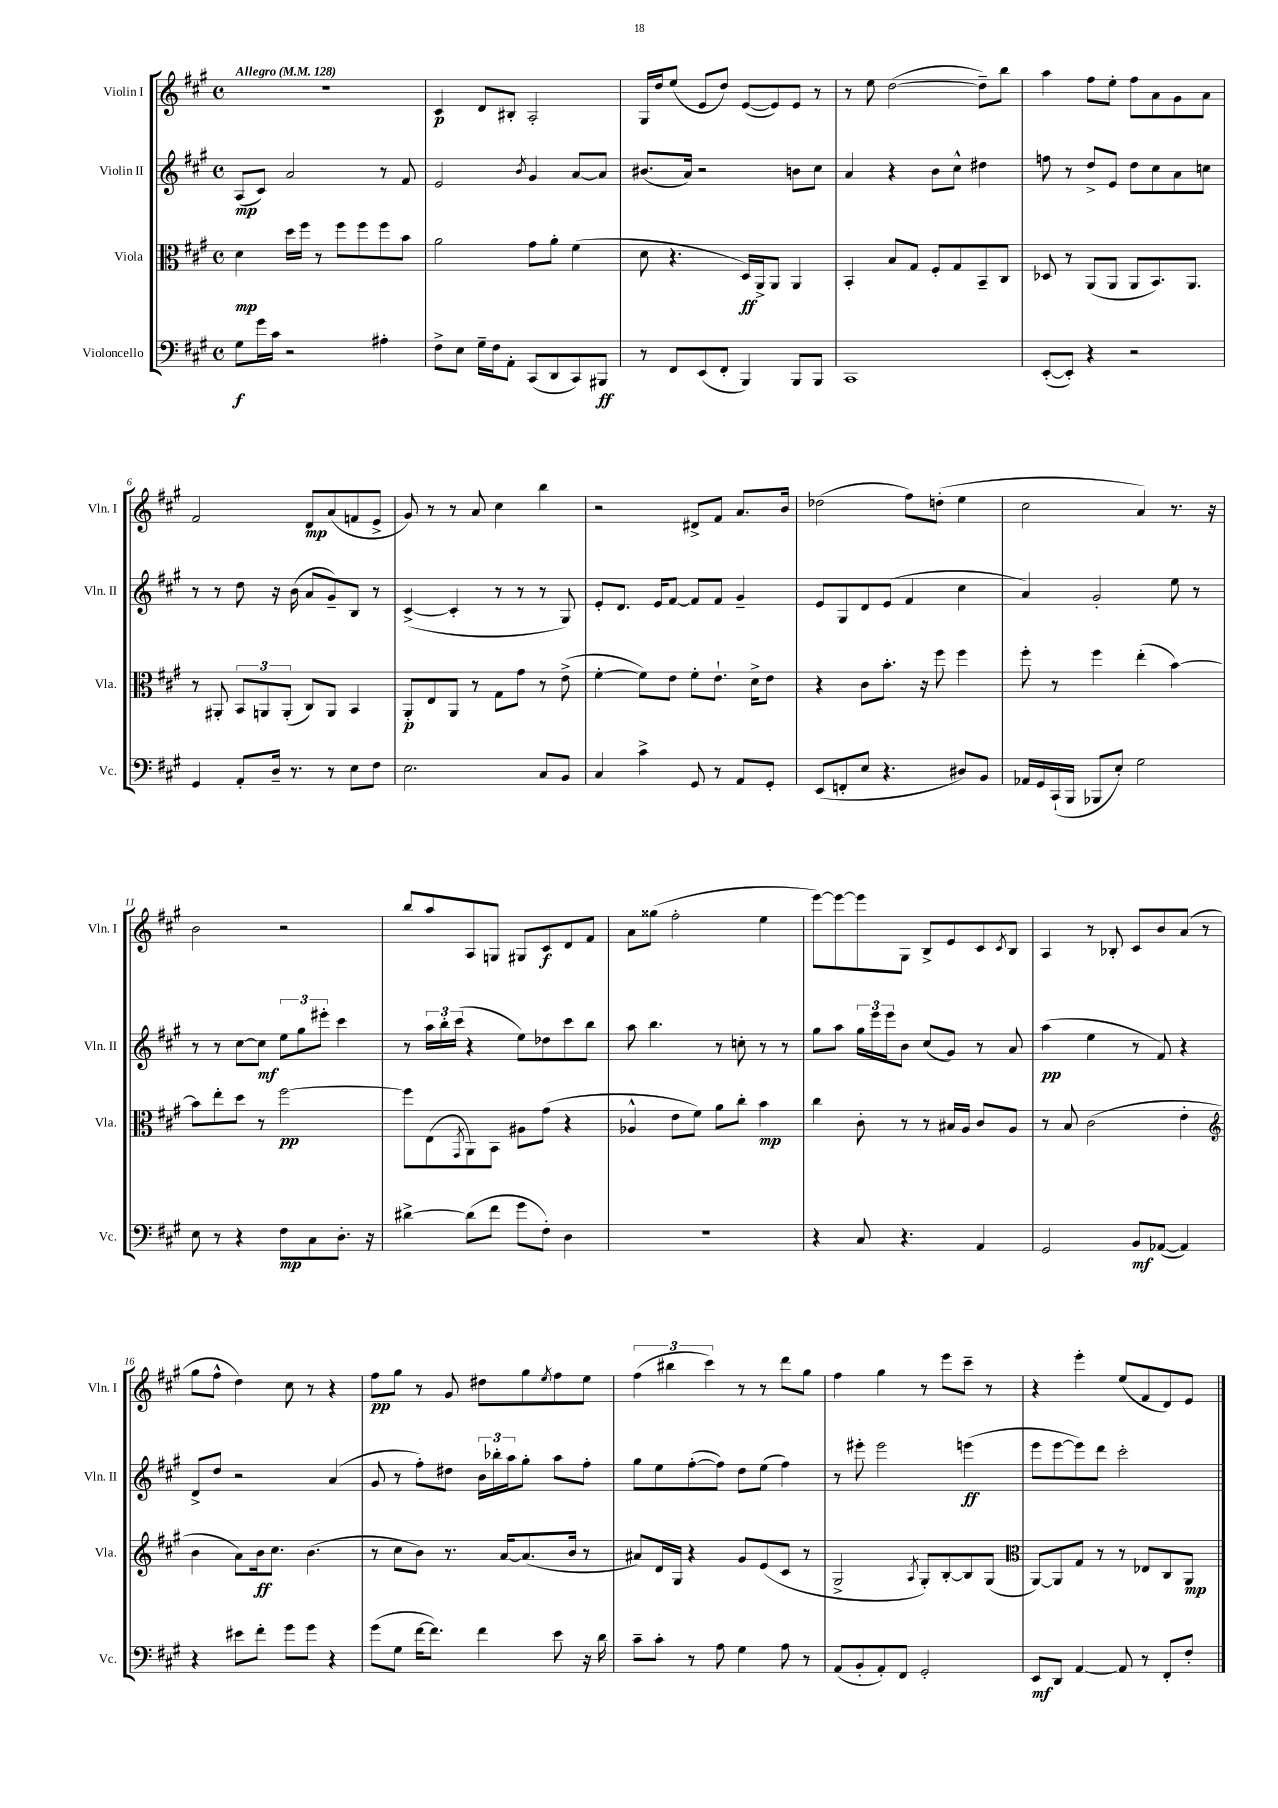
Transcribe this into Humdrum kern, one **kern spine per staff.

**kern	**kern	**kern	**kern
*staff4	*staff3	*staff2	*staff1
*clefF4	*clefC3	*clefG2	*clefG2
*k[f#c#g#]	*k[f#c#g#]	*k[f#c#g#]	*k[f#c#g#]
*M4/4	*M4/4	*M4/4	*M4/4
*met(c)	*met(c)	*met(c)	*met(c)
*MM128	*MM128	*MM128	*MM128
8G#	4d	(8A	1r
16g#	.	8c#)	.
16c#	.	.	.
2r	16dd	2a	.
.	16ff#	.	.
.	8r	.	.
.	8ff#	.	.
.	8ff#	.	.
4A#'	8ff#	8r	.
.	8b	8f#	.
=	=	=	=
8F#^	2a	2e	4c#
8E	.	.	.
16G#~	.	.	8d
16F#	.	.	.
8AA'	.	.	8B#'
.	.	8qb	.
(8CC#	8g#	4g#	2A'
8DD	8a'	.	.
8CC#)	(4f#	[8a	.
8BBB#	.	8a]	.
=	=	=	=
8r	8d	(8.b#	16G#
.	.	.	16dd
8FF#	4.r	.	(8ee
.	.	16a)	.
(8EE	.	2r	8e
8FF#'	.	.	8dd)
4BBB)	16D)	.	([8e
.	16AA^	.	.
.	8AA	.	8e])
8BBB	4AA	8b	8e
8BBB	.	8cc#	8r
=	=	=	=
1CC#	4BB'	4a	8r
.	.	.	8ee
.	8B	4r	([2dd
.	8G#	.	.
.	8F#'	8b	.
.	8G#	8cc#^^	.
.	8BB~	4dd#	8dd~])
.	8C#	.	8bb
=	=	=	=
([8EE'	8D-	8ff	4aa
8EE'])	8r	8r	.
4r	(8AA	8dd^	8ff#
.	8AA	8e	8ee'
2r	8AA	8dd	8ff#
.	8.BB)	8cc#	8a
.	.	8a	8g#
.	8.AA	.	.
.	.	8cc	8a
=	=	=	=
4GG#	8r	8r	2f#
.	8AA#'	8r	.
8AA'	12BB	8dd	.
.	12AA	.	.
16D~	.	16r	.
.	(12AA'	.	.
8.r	.	(16b	.
.	8C#)	8a	8d
8r	8AA	8g#~)	(8a
8E	4BB	8B	8f
8F#	.	8r	8e^
=	=	=	=
2.E	8AA'	([4c#^	8g#)
.	8E	.	8r
.	8AA	4c#']	8r
.	8r	.	8a
.	8G#	8r	4cc#
.	8g#	8r	.
8C#	8r	8r	4bb
8BB	(8e^	8G#)	.
=	=	=	=
4C#	[4f#'	8e'	2r
.	.	8.d	.
4c#^	8f#])	.	.
.	.	16e	.
.	8e	[8f#	.
8GG#	8f#'	8f#]	8d#^
8r	8.e`	8f#	8f#
8AA	.	4g#~	8.a
.	16d^	.	.
8GG#'	8e	.	.
.	.	.	16b
=	=	=	=
(8EE	4r	8e	(2dd-
8FF'	.	8G#	.
8E	8c#	8d	.
4.r	8.b'	(8e	.
.	.	4f#	8ff#)
.	16r	.	.
.	8ff#	.	(8dd'
8D#)	4ff#	4cc#	4ee
8BB	.	.	.
=	=	=	=
16AA-	8ff#'	4a)	2cc#
16GG#	.	.	.
(16CC#`	8r	.	.
16BBB	.	.	.
8BBB-	4ff#	2g#'	.
8E')	.	.	.
2G#	(4ee'	.	4a)
.	[4b)	8ee	8.r
.	.	8r	.
.	.	.	16r
=	=	=	=
8E	8b]	8r	2b
8r	8ee'	8r	.
4r	8dd	[8cc#	.
.	8r	8cc#]	.
8F#	[2ff#	12ee	2r
.	.	12gg#	.
8C#	.	.	.
.	.	12eee#'	.
8.D'	.	4ccc#	.
16r	.	.	.
=	=	=	=
[4d#^	8ff#]	8r	8bb
.	(8E	24aa	8aa
.	.	24bb'	.
.	.	(24ccc#	.
.	8qGG#	.	.
(8d#]	8AA)	4r	8A
8f#	8BB	.	8G
8g#	8A#	8ee)	8G#
8F#')	(8g#	8dd-	8c#
4D	4r	8ccc#	8d
.	.	8bb	8f#
=	=	=	=
1r	4A-^^	8aa	8a
.	.	4.bb	(8gg##
.	8e	.	2ff#'
.	8f#)	.	.
.	8a	8r	.
.	8cc#'	8cc'	.
.	4b	8r	4ee
.	.	8r	.
=	=	=	=
4r	4cc#	8gg#	[8eee)
.	.	8aa	8eee_
8C#	8c#'	24gg#	8eee]
.	.	24eee	.
.	.	24eee	.
4.r	8r	8b	8G#
.	8r	(8cc#	8B^
.	16B#	8g#)	8e
.	16A	.	.
4AA	8c#	8r	8c#
.	.	.	8qc#
.	8A	8a	8B
=	=	=	=
2GG#	8r	(4aa	4A
.	8B	.	.
.	(2c#	4ee	8r
.	.	.	8B-'
8BB	.	8r	8c#
([8AA-	.	8f#)	8b
4AA-])	4e'	4r	(8a
.	.	.	8r
=	=	=	=
*	*clefG2	*	*
4r	4b	8d^	8gg#
.	.	8dd	8ff#^^
8e#	8a)	2r	4dd)
8f#'	16b	.	.
.	8.cc#	.	.
8g#	.	.	8cc#
8g#	(4.b	.	8r
4r	.	(4a	4r
=	=	=	=
(8g#	8r	8g#	8ff#
8G#	8cc#	8r	8gg#
[16f#	8b)	8ff#')	8r
8.f#])	.	.	.
.	8.r	8dd#	8g#
4f#	.	24b	8dd#
.	.	24bb-'	.
.	[16a	.	.
.	.	24aa	.
.	(8.a]	8gg#'	8gg#
.	.	.	8qee
8e	.	8aa	8ff#
.	16b	.	.
16r	8r	8ff#'	8ee
16d	.	.	.
=	=	=	=
8c#~	8a#)	8gg#	(6ff#
8c#'	16d	8ee	.
.	.	.	6bb#
.	16G#	.	.
8r	4r	([8ff#'	.
.	.	.	6ccc#)
8A	.	8ff#])	.
4G#	8g#	8dd	8r
.	(8e	(8ee	8r
8A	8c#	4ff#)	8ddd
8r	8r	.	8gg#
=	=	=	=
(8AA	2G#^	8r	4ff#
8BB'	.	8eee#'	.
8AA')	.	2eee#	4gg#
8FF#	.	.	.
.	8qA	.	.
2GG#'	8G#')	.	8r
.	[8B'	.	8eee
.	8B]	(4eee	8ccc#~
.	(8G#	.	8r
=	=	=	=
*	*clefC3	*	*
8EE	[8AA)	8eee	4r
8DD	8AA]	[8eee	.
[4AA	8G#	8eee])	4eee'
.	8r	8ddd	.
8AA]	8r	2ccc#'	(8ee
8r	8E-	.	8f#
8FF#'	8C#	.	8d)
8F#'	8AA	.	8e
==	==	==	==
*-	*-	*-	*-
